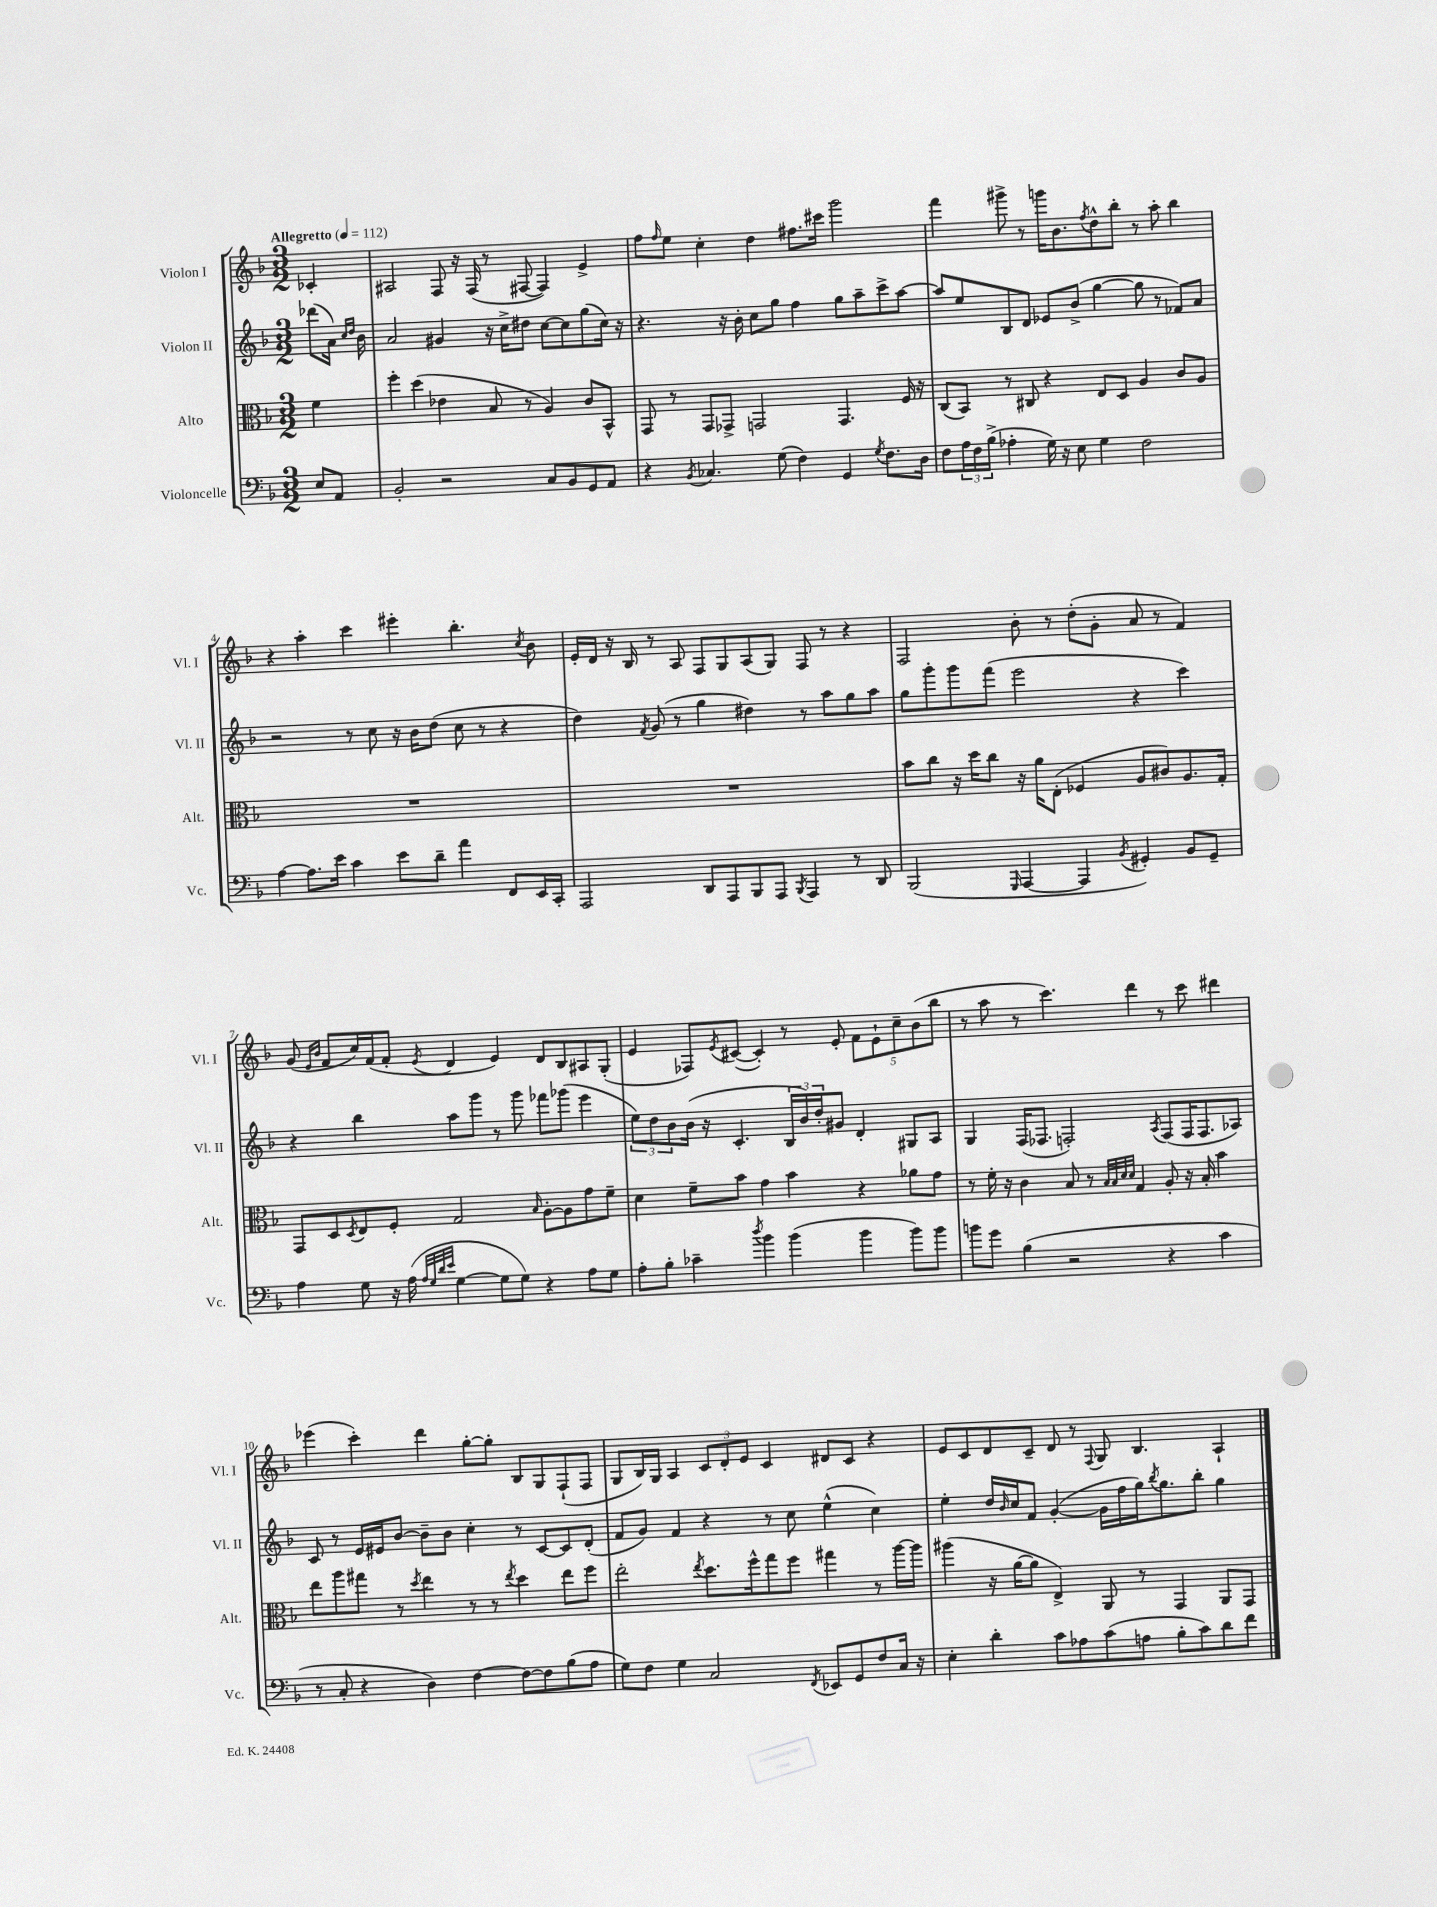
<<
\new StaffGroup <<
\new Staff = "s0" \with { instrumentName = "Violon I" shortInstrumentName = "Vl. I" } {
    \clef treble \key f \major \numericTimeSignature \time 3/2 \partial 4 \tempo "Allegretto" 4 = 112
    ces'4-. |
    ais2 f8 r16 f16( r8 fis8~ fis4) e'4-> |
    f''8 \grace { f''16 } e''8 c''4-. d''4 fis''8. cis'''16 g'''2 |
    f'''4 gis'''8-> r8 g'''16 bes'8. \acciaccatura { f''8 } d''8-^ bes''8-. r8 a''8-. bes''4 |
    r4 a''4-. c'''4 eis'''4-. bes''4.-. \acciaccatura { c''8 } bes'8 |
    e'16-. d'16 r16 bes16 r8 a8 f8 g8 a8( g8) f8 r8 r4 |
    f2 bes'8-. r8 d''8-.( g'8-. a'8 r8 f'4) |
    g'8( \grace { e'16 bes'16 } f'8 c''16) f'16( f'8-. \acciaccatura { e'8 } d'4 e'4) d'8 bes8 ais8 g8-.( |
    e'4 fes8) \acciaccatura { e'8 } cis'8~( cis'4-.) r8 e'8-. \tuplet 5/4 { f'8 e'8-! c''8-- bes'8( bes''8 } |
    r8 a''8 r8 c'''4.) d'''4 r8 c'''8 dis'''4 |
    ees'''4( c'''4-.) d'''4 g''8~-. g''8-. bes8 g8 f8-!( f8 |
    g8 bes16) g16 a4 \tuplet 3/2 { c'8 d'8-. e'8 } c'4 dis'8 c'8 r4 |
    e'8 c'8 d'8 c'8-- d'8 r8 \appoggiatura { f8 } g8 bes4. a4-! \bar "|." |
}
\new Staff = "s1" \with { instrumentName = "Violon II" shortInstrumentName = "Vl. II" } {
    \clef treble \key f \major \numericTimeSignature \time 3/2 \partial 4
    des'''8( a'16) \grace { c''16 d''16 } bes'16 |
    a'2 gis'4 r16 c''16-> dis''8 c''8~ c''8 g''8( c''16) r16 |
    r4. r16 bes'16-. c''8 g''8 f''4 g''8 a''8-- c'''8-> a''8~ |
    a''8 e''8 bes8 d'8 ees'8 bes'8->( g''4~ g''8 r8 fes'8) a'8 |
    r2 r8 c''8 r16 bes'16 d''8( c''8 r8 r4 |
    d''4) \acciaccatura { f'8 } g'8( r8 g''4 dis''4) r8 a''8 g''8 a''8 |
    g''8 g'''8-. g'''8 f'''8( e'''2 r4 c'''4) |
    r4 bes''4 a''8 g'''8 r8 g'''8 fes'''8 ges'''8( e'''4 |
    \tuplet 3/2 { e''8) d''8 bes'8 } bes'16( r16 c'4.-. \tuplet 3/2 { bes16 bes'16) d''16-. } gis'8 d'4-. gis8 a8 |
    g4 f16( fes8. f2-.) \acciaccatura { a8 } f8( f16 f8. aes8) |
    c'8 r8 e'16 eis'16 bes'8~ bes'8-- bes'8 c''4-. r8 c'8~ c'8 d'8-.( |
    f'8 g'8) f'4 r4 r8 c''8 e''4-^( c''4) |
    e''4-. d''16 \grace { bes'16 } c''16 f'8 g'4~-.( g'16 f''16 g''16) \acciaccatura { bes''8 } g''8. bes''8-. g''4 \bar "|." |
}
\new Staff = "s2" \with { instrumentName = "Alto" shortInstrumentName = "Alt." } {
    \clef alto \key f \major \numericTimeSignature \time 3/2 \partial 4
    f'4 |
    f''4-. d''4( ees'4 bes8 r8 a4) c'8 bes,8-^ |
    g,8 r8 g,8 ges,8-> g,2 g,4. f16 r16 |
    c8( bes,8) r8 cis8 r4 e8 d8 a4 c'8 a8 |
    R1. |
    R1. |
    bes'8 c''8 r16 d''16 c''8 r16 a'16 e8-.( fes4 a8 cis'8) a8. g16-. |
    g,8 d8 \acciaccatura { d8 } e8 f8-. g2 \grace { bes16 } a8~-. a8 g'8 f'8-- |
    d'4 f'8-- bes'8 g'4 bes'4 r4 aes'8 g'8 |
    r8 f'16-. r16 c'4 bes8 r8 \grace { bes32 bes32 d'32 d'32 } g4 a8-. r16 bes16-. bes'4 |
    e''8 a''8 gis''8 r8 \acciaccatura { d''8 } e''4 r8 r8 \acciaccatura { e''8 } d''4 e''8 f''8 |
    e''2-. \acciaccatura { e''8 } d''8. f''16-^ g''8 f''8 gis''4 r8 a''16~ a''16 |
    ais''4( r16 a'16~ a'8 e4->) a,8 r8 g,4 a,8 g,8 \bar "|." |
}
\new Staff = "s3" \with { instrumentName = "Violoncelle" shortInstrumentName = "Vc." } {
    \clef bass \key f \major \numericTimeSignature \time 3/2 \partial 4
    e8 a,8 |
    bes,2-. r2 c8 bes,8 g,8 a,8 |
    r4 \acciaccatura { bes,8 } ces4. g8( f4) g,4 \acciaccatura { g8 } f8. d16 |
    f8 \tuplet 3/2 { a16 f16 bes16->( } aes4-. g16) r16 e8 g4 f2 |
    a4~ a8. e'16 c'4 e'8 d'8-- a'4 f,8 e,16 c,16-. |
    a,,2 d,8 a,,8 bes,,8 a,,8 \acciaccatura { bes,,8 } a,,4 r8 d,8 |
    bes,,2( \grace { g,,16 } a,,4~ a,,4 \acciaccatura { bes,8 } gis,4-.) bes,8 gis,8-- |
    a4 g8 r16 a16( \grace { a32 g32 d'32 e'32 } g4~ g8 g8) r4 a8 g8 |
    a8-. bes8-. ces'4-- \acciaccatura { d''8 } bes'4 bes'4( bes'4 bes'8) bes'8 |
    b'8 g'8 bes4( r2 r4 c'4 |
    r8 c8-. r4 d4) f4~ f8~ f8 bes8( a8 |
    g8) f8 g4 c2 \acciaccatura { f,8 } ees,8 g,8 f8 c16 r16 |
    e4-. d'4-. c'8 aes8 c'8( a8 bes8-. c'8) d'8 f'8 \bar "|." |
}
>>
>>
